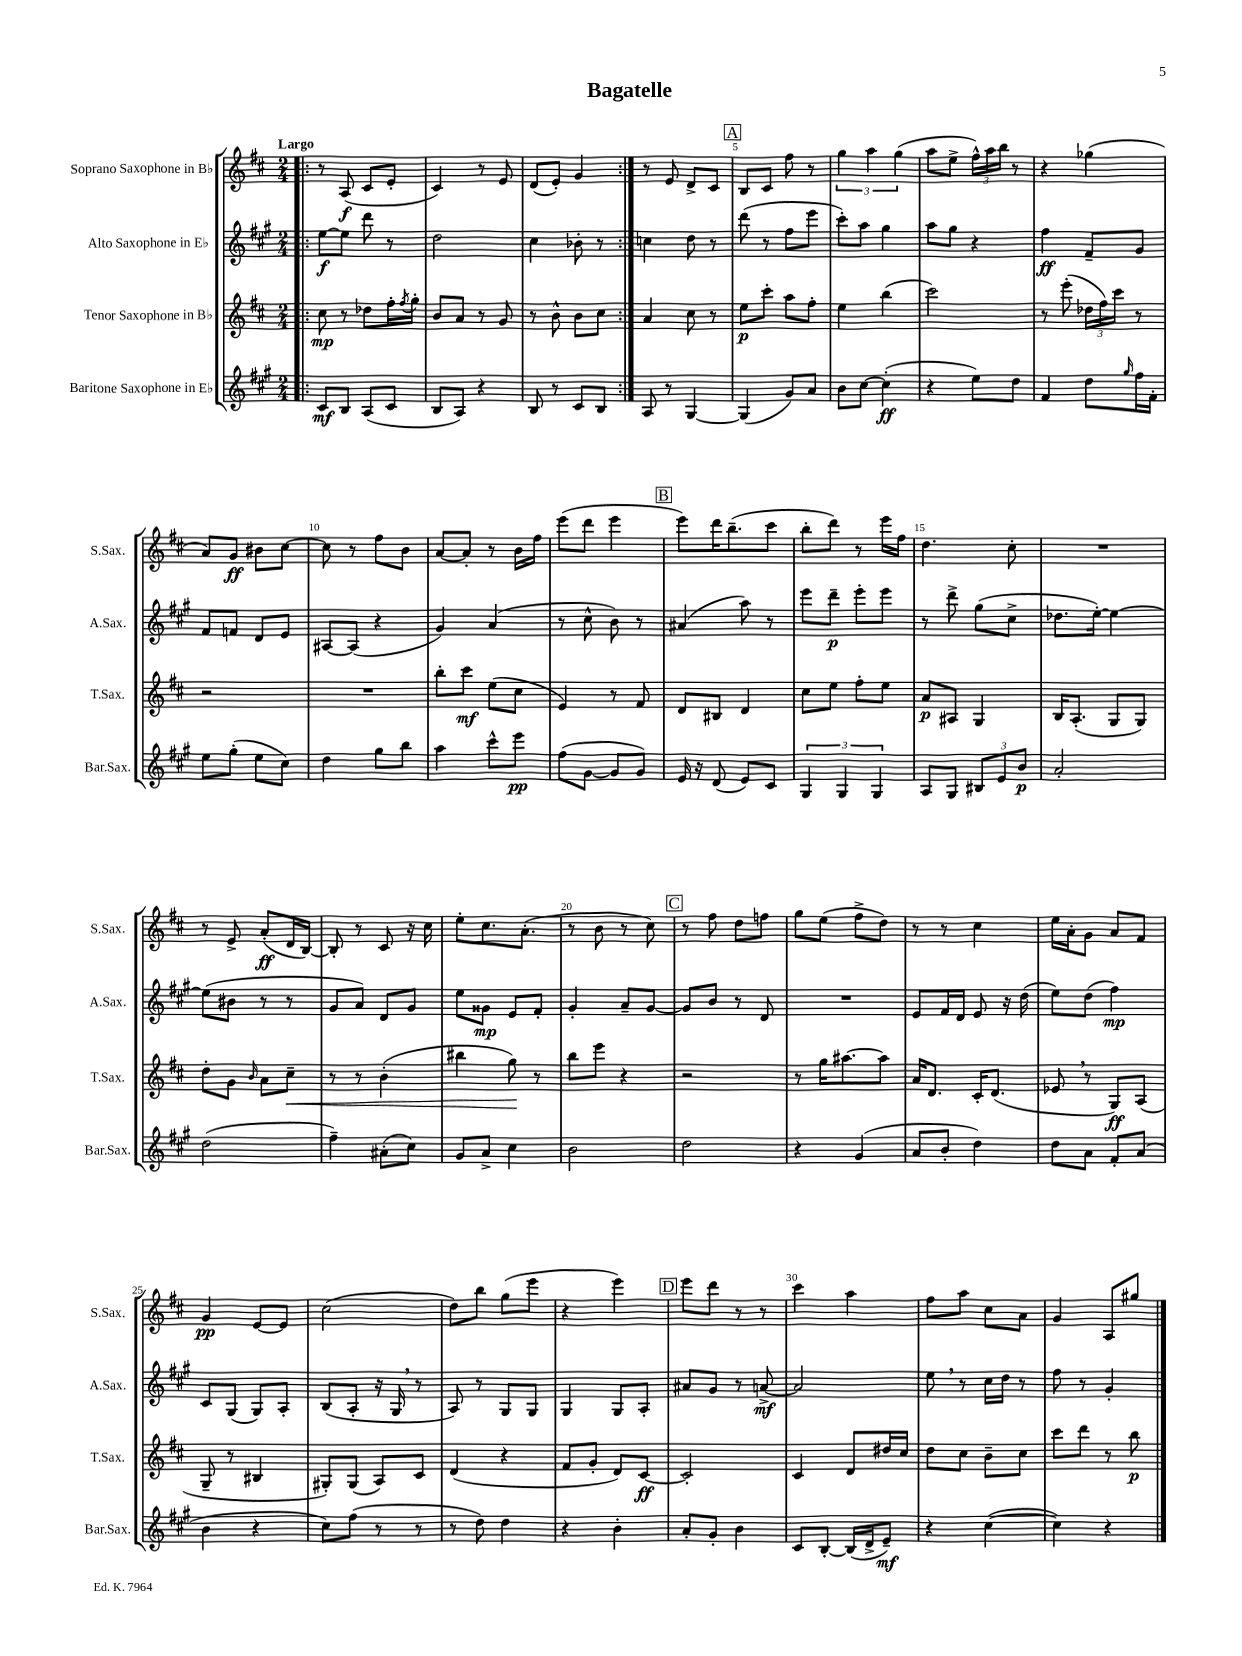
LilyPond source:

\header { title = "Bagatelle" }
<<
\new StaffGroup <<
\new Staff = "s0" \with { instrumentName = "Soprano Saxophone in Bb" shortInstrumentName = "S.Sax." } {
    \clef treble \key d \major \numericTimeSignature \time 2/4 \tempo "Largo"
    \repeat volta 2 { \bar ".|:" r8 a8\f( cis'8 e'8-. |
    cis'4) r8 e'8 |
    d'8( e'8-.) g'4 | }
    r8 e'8 d'8-> cis'8 |
    \mark \markup { \box "A" } b8 cis'8 fis''8 r8 |
    \tuplet 3/2 { g''4 a''4 g''4( } |
    a''8 e''8-> \tuplet 3/2 { fis''16-^) a''16 b''16 } r8 |
    r4 ges''4( |
    a'8) g'8\ff bis'8 cis''8~ |
    cis''8 r8 fis''8 b'8 |
    a'8~ a'8-. r8 b'16 fis''16 |
    e'''8( d'''8 e'''4 |
    \mark \markup { \box "B" } e'''8) d'''16 b''8.--( cis'''8 |
    b''8-. d'''8) r8 e'''16 fis''16 |
    d''4. cis''8-. |
    R2 |
    r8 e'8-> a'8-.\ff( d'16 b16~) |
    b8-. r8 cis'8 r16 cis''16 |
    e''8-. cis''8. a'8.-.( |
    r8 b'8 r8 cis''8) |
    \mark \markup { \box "C" } r8 fis''8 d''8 f''8 |
    g''8 e''8( fis''8-> d''8) |
    r8 r8 cis''4 |
    e''16 a'16-. g'8 a'8 fis'8 |
    g'4\pp e'8~ e'8 |
    cis''2( |
    d''8) b''8 g''8( e'''8 |
    r4 e'''4) |
    \mark \markup { \box "D" } e'''8 d'''8 r8 r8 |
    cis'''4 a''4 |
    fis''8 a''8 cis''8 a'8 |
    g'4 a8 gis''8 \bar "|." |
}
\new Staff = "s1" \with { instrumentName = "Alto Saxophone in Eb" shortInstrumentName = "A.Sax." } {
    \clef treble \key a \major \numericTimeSignature \time 2/4
    \repeat volta 2 { \bar ".|:" e''8~\f e''8 d'''8 r8 |
    d''2 |
    cis''4 bes'8-. r8 | }
    c''4 d''8 r8 |
    \mark \markup { \box "A" } d'''8( r8 fis''8 e'''8 |
    cis'''8-.) a''8 gis''4 |
    a''8 gis''8 r4 |
    fis''4\ff fis'8-- gis'8 |
    fis'8 f'8 d'8 e'8 |
    ais8~ ais8( r4 |
    gis'4) a'4( |
    r8 cis''8-^ b'8) r8 |
    \mark \markup { \box "B" } ais'4( a''8) r8 |
    e'''8 d'''8--\p e'''8-. e'''8 |
    r8 d'''8-> gis''8( cis''8-> |
    des''8. e''16~-.) e''4~ |
    e''8( bis'8 r8 r8 |
    gis'8 a'8) d'8 gis'8 |
    e''8 gisis'8\mp e'8 fis'8-. |
    gis'4-. a'8-- gis'8~ |
    \mark \markup { \box "C" } gis'8 b'8 r8 d'8 |
    R2 |
    e'8 fis'16 d'16 e'8 r16 d''16( |
    e''8) d''8( fis''4\mp) |
    cis'8 gis8( gis8) a8-. |
    b8( a8-. r16 gis16 \breathe r8 |
    a8) r8 gis8 gis8 |
    gis4 gis8 a8-. |
    \mark \markup { \box "D" } ais'8 gis'8 r8 a'8~->\mf |
    a'2 |
    e''8 \breathe r8 cis''16 d''16 r8 |
    fis''8 r8 gis'4-. \bar "|." |
}
\new Staff = "s2" \with { instrumentName = "Tenor Saxophone in Bb" shortInstrumentName = "T.Sax." } {
    \clef treble \key d \major \numericTimeSignature \time 2/4
    \repeat volta 2 { \bar ".|:" cis''8\mp r8 des''8 fis''16-. \acciaccatura { fis''8 } g''16-. |
    b'8 a'8 r8 g'8 |
    r8 b'8-^ b'8 cis''8 | }
    a'4 cis''8 r8 |
    \mark \markup { \box "A" } e''8\p cis'''8-. a''8 fis''8-. |
    e''4 b''4( |
    cis'''2) |
    r8 e'''8-.( \tuplet 3/2 { des''16 fis''16) cis'''16 } r8 |
    r2 |
    R2 |
    b''8-. cis'''8\mf e''8( cis''8 |
    e'4) r8 fis'8 |
    \mark \markup { \box "B" } d'8 bis8 d'4 |
    cis''8 e''8 fis''8-. e''8 |
    a'8\p ais8 g4 |
    b16 a8.-.( g8 g8) |
    d''8-. g'8 \grace { b'16 } a'8 cis''8--\< |
    r8 r8 b'4-.( |
    bis''4 g''8\!) r8 |
    b''8 e'''8 r4 |
    \mark \markup { \box "C" } r2 |
    r8 g''16 ais''8.~ ais''8 |
    a'16 d'8. cis'16-. d'8.( |
    ees'8 \breathe r8 g8\ff) a8( |
    g8-- r8 bis4 |
    gis8-.) gis8( a8) cis'8 |
    d'4( r4 |
    fis'8 g'8-. d'8) cis'8~\ff |
    \mark \markup { \box "D" } cis'2-. |
    cis'4 d'8 dis''16 cis''16 |
    d''8 cis''8 b'8-- cis''8 |
    cis'''8 d'''8 r8 b''8\p \bar "|." |
}
\new Staff = "s3" \with { instrumentName = "Baritone Saxophone in Eb" shortInstrumentName = "Bar.Sax." } {
    \clef treble \key a \major \numericTimeSignature \time 2/4
    \repeat volta 2 { \bar ".|:" cis'8\mf b8 a8( cis'8 |
    b8 a8) r4 |
    b8 r8 cis'8 b8 | }
    a8 r8 gis4~ |
    \mark \markup { \box "A" } gis4( gis'8) a'8 |
    b'8 cis''8~ cis''4-.\ff( |
    r4 e''8) d''8 |
    fis'4 d''8 \grace { gis''16 } fis''16 fis'16-. |
    e''8 gis''8-.( e''8 cis''8) |
    d''4 gis''8 b''8 |
    a''4 cis'''8-^ e'''8\pp |
    fis''8( gis'8~ gis'8 gis'8) |
    \mark \markup { \box "B" } e'16 r16 d'8( e'8) cis'8 |
    \tuplet 3/2 { gis4 gis4 gis4 } |
    a8 gis8 \tuplet 3/2 { bis8 e'8 b'8\p } |
    a'2-. |
    d''2( |
    fis''4--) ais'8-.( cis''8) |
    gis'8 a'8-> cis''4 |
    b'2 |
    \mark \markup { \box "C" } d''2 |
    r4 gis'4( |
    a'8 b'8-. d''4) |
    d''8 a'8 fis'8-. a'8( |
    b'4 r4 |
    cis''8) fis''8( r8 r8 |
    r8 d''8) d''4 |
    r4 b'4-. |
    \mark \markup { \box "D" } a'8-. gis'8-. b'4 |
    cis'8 b8~-. b16( d'16-> e'8--\mf) |
    r4 cis''4~( |
    cis''4) r4 \bar "|." |
}
>>
>>
\layout { \context { \Score \override BarNumber.break-visibility = ##(#f #t #t) barNumberVisibility = #(every-nth-bar-number-visible 5) } }
